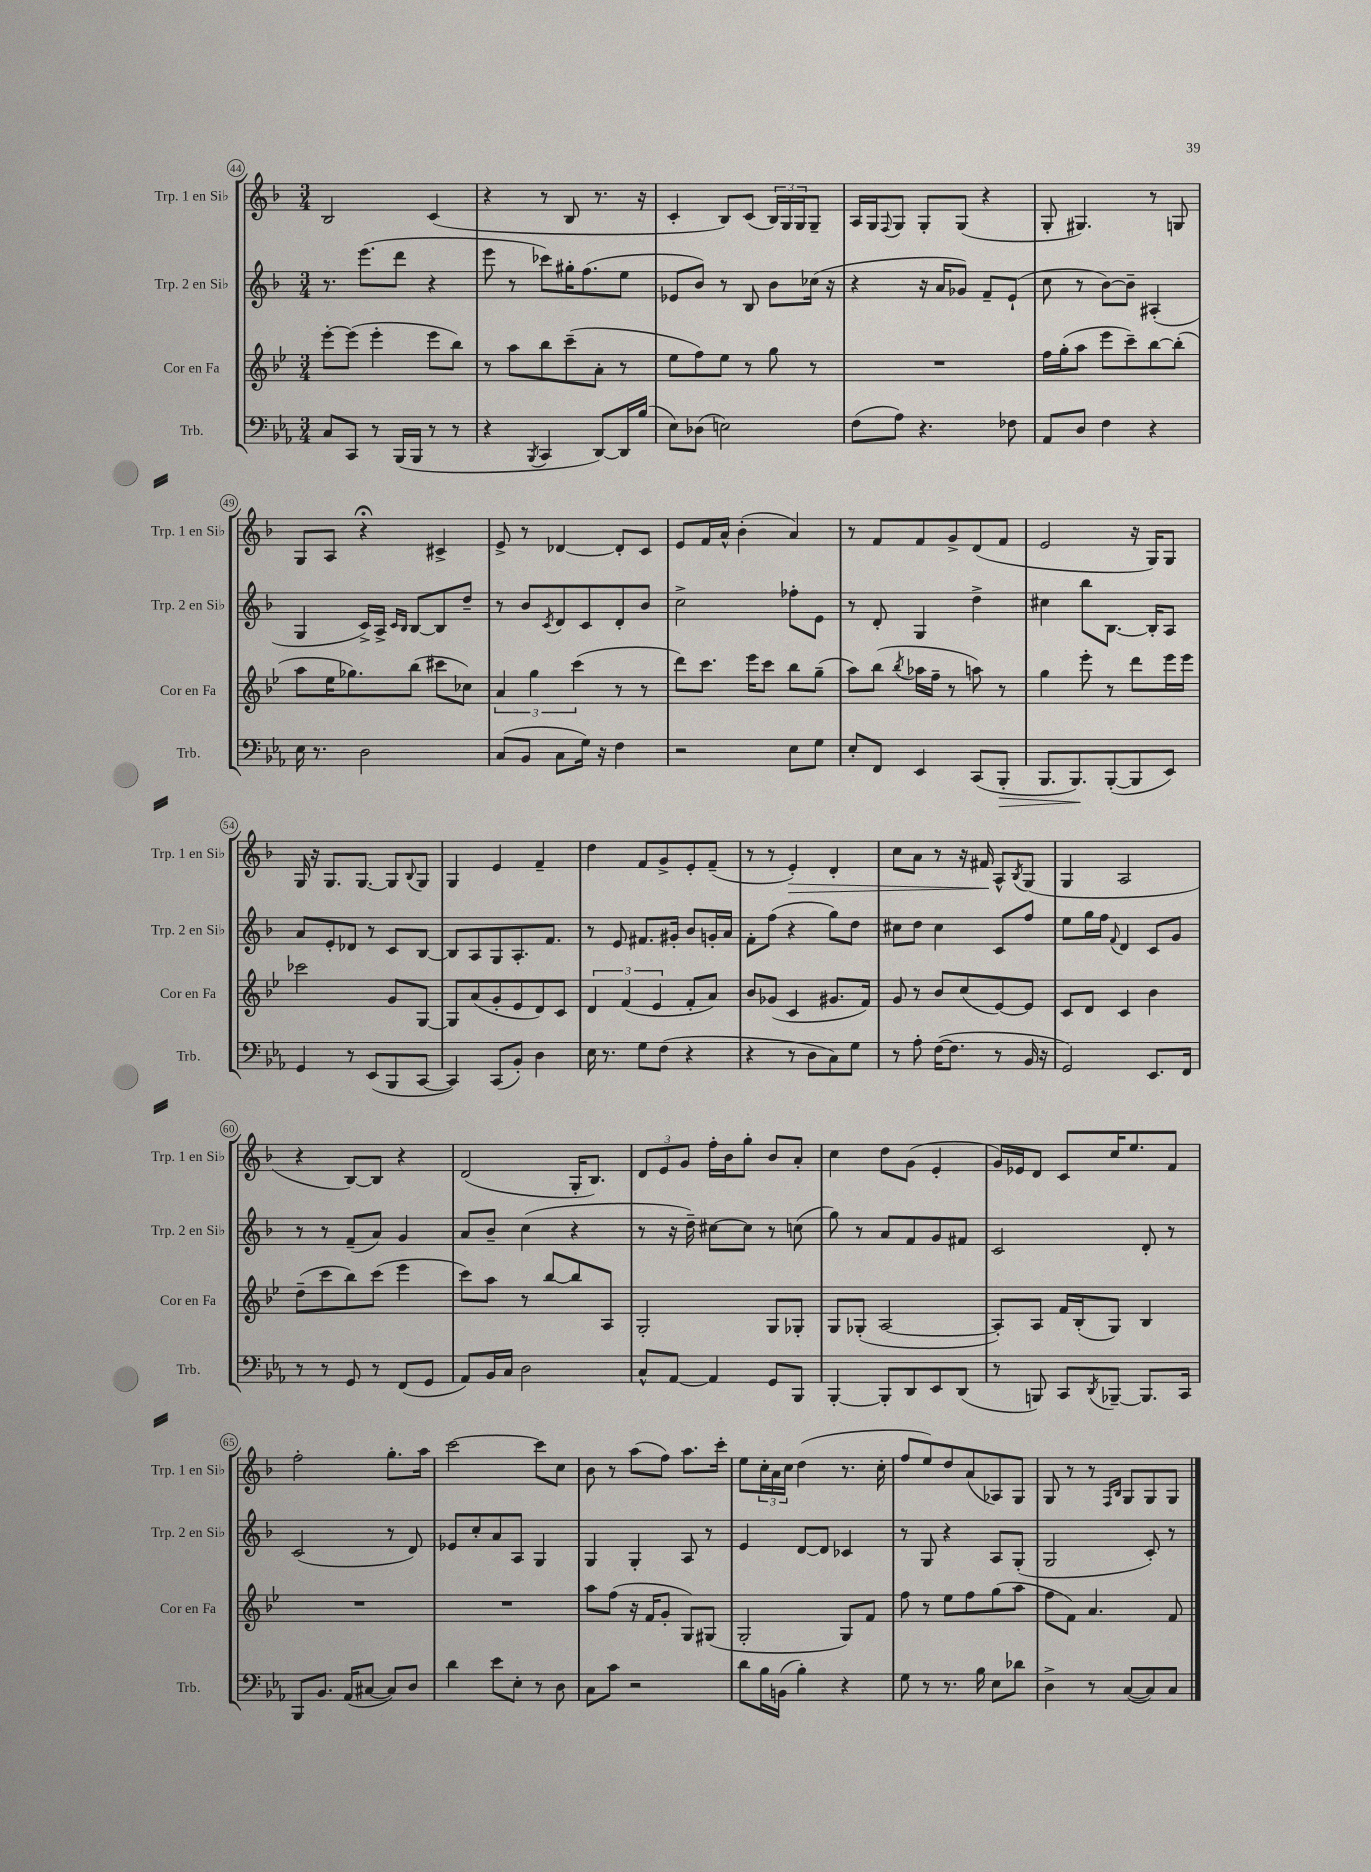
<<
\new StaffGroup <<
\new Staff = "s0" \with { instrumentName = "Trp. 1 en Sib" shortInstrumentName = "Trp. 1 en Sib" } {
    \clef treble \key f \major \numericTimeSignature \time 3/4
    bes2 c'4( |
    r4 r8 bes8 r8. r16 |
    c'4-. bes8) c'8( \tuplet 3/2 { bes16) g16 g16 } g8-- |
    a16 g16 \appoggiatura { f8 } g8 g8-. g8( r4 |
    g8-. gis4.) r8 g8 |
    g8 a8 r4\fermata cis'4-> |
    e'8-> r8 des'4~ des'8-. c'8 |
    e'8 f'16 a'16-^ bes'4-.( a'4) |
    r8 f'8 f'8 g'8-> d'8( f'8 |
    e'2 r16 g16) g8 |
    g16 r16 g8. g8.~ g8 \appoggiatura { bes8 } g8 |
    g4 e'4 f'4-- |
    d''4 f'8 g'8-> e'8-. f'8--( |
    r8 r8 e'4-.\>) d'4-. |
    c''8 a'8 r8 r16 fis'16\! a8-^ \acciaccatura { bes8 } g8( |
    g4 a2 |
    r4 bes8~) bes8 r4 |
    d'2( g16-. bes8.) |
    \tuplet 3/2 { d'8 e'8 g'8 } f''16-. bes'16 g''8-. bes'8 a'8-. |
    c''4 d''8 g'8( e'4-. |
    g'16) ees'16 d'8 c'8 c''16 e''8. f'8 |
    f''2-. g''8.-. a''16 |
    c'''2~ c'''8 c''8 |
    bes'8 r8 a''8( f''8) a''8. c'''16-. |
    e''8 \tuplet 3/2 { c''16-. a'16 c''16 } d''4( r8. c''16-. |
    f''8 e''8) d''8 a'8( aes8) g8 |
    g8 r8 r8 \grace { f16 bes16 } g8 g8 g8 \bar "|." |
}
\new Staff = "s1" \with { instrumentName = "Trp. 2 en Sib" shortInstrumentName = "Trp. 2 en Sib" } {
    \clef treble \key f \major \numericTimeSignature \time 3/4
    r8. e'''8.( d'''8 r4 |
    e'''8 r8 ces'''8) gis''16-. f''8.( e''8 |
    ees'8 bes'8) r8 bes8 bes'8 ces''16( r16 |
    r4 r16 a'16 ges'8) f'8-- e'8-!( |
    c''8 r8 bes'8~) bes'8-- ais4-.( |
    g4 c'16->) a16-> \grace { c'16 bes16 } bes8~ bes8 d''8-- |
    r8 bes'8 \acciaccatura { c'8 } d'8 c'8 d'8-. bes'8 |
    c''2-> fes''8-. e'8 |
    r8 d'8-. g4 d''4-> |
    cis''4 bes''8 bes8.~ bes16-. a8 |
    a'8 e'8-. des'8 r8 c'8 bes8~ |
    bes8 a8 g8 a8.-. f'8. |
    r8 e'8 fis'8. gis'16-. bes'8 g'16-. a'16 |
    f'8-. f''8( r4 g''8) d''8 |
    cis''8 d''8 cis''4 c'8 f''8 |
    e''8 g''16 f''16 \appoggiatura { f'8 } d'4 c'8 g'8 |
    r8 r8 f'8--( a'8) g'4 |
    a'8 bes'8-- c''4( r4 |
    r8 r16 d''16--) cis''8~ cis''8 r8 c''8( |
    g''8) r8 a'8 f'8 g'8 fis'8 |
    c'2 d'8-. r8 |
    c'2( r8 d'8) |
    ees'8 c''8-. a'8 a8 g4 |
    g4 g4-. a8 r8 |
    e'4 d'8~ d'8 ces'4 |
    r8 g8 r4 a8 g8-.( |
    g2 c'8-.) r8 \bar "|." |
}
\new Staff = "s2" \with { instrumentName = "Cor en Fa" shortInstrumentName = "Cor en Fa" } {
    \clef treble \key bes \major \numericTimeSignature \time 3/4
    ees'''8~-. ees'''8( ees'''4-. ees'''8 bes''8) |
    r8 a''8 bes''8 c'''8--( a'8-. r8 |
    ees''8 f''8) ees''8 r8 g''8 r8 |
    R2. |
    f''16 g''16-.( a''8 ees'''8 c'''8--) bes''8~ bes''8-.( |
    a''8 ees''16 ges''8.) bes''8( cis'''8 ces''8) |
    \tuplet 3/2 { a'4 g''4 c'''4( } r8 r8 |
    d'''8) c'''8. ees'''16 c'''8 bes''8 g''8--( |
    a''8) bes''8( \acciaccatura { bes''8 } aes''16 f''16-- r8 a''8) r8 |
    g''4 ees'''8-. r8 d'''8 ees'''16 ees'''16 |
    ces'''2 g'8 g8~ |
    g8 a'8( g'8-. ees'8 d'8) c'8 |
    \tuplet 3/2 { d'4 f'4( ees'4 } f'8-. a'8) |
    bes'8 ges'8( c'4 gis'8. f'16) |
    g'8 r8 bes'8 c''8( ees'8~) ees'8 |
    c'8 d'8 c'4 bes'4 |
    d''8--( c'''8 bes''8) c'''8( ees'''4 |
    c'''8) a''8 r8 bes''8~ bes''8 a8 |
    g2-. g8 ges8-. |
    g8 ges8-.( a2~ |
    a8-.) a8 f'16 bes16-.( g8) bes4 |
    R2. |
    R2. |
    a''8 f''8( r16 f'16 g'8-. g8) gis8( |
    g2-. g8) f'8 |
    f''8 r8 ees''8 f''8 g''8( a''8 |
    f''8 f'8) a'4. f'8 \bar "|." |
}
\new Staff = "s3" \with { instrumentName = "Trb." shortInstrumentName = "Trb." } {
    \clef bass \key ees \major \numericTimeSignature \time 3/4
    c8 c,8 r8 bes,,16( bes,,16 r8 r8 |
    r4 \acciaccatura { bes,,8 } c,4 d,8~) d,16 bes16( |
    ees8) des8( e2) |
    f8( aes8) r4. fes8 |
    aes,8 d8 f4 r4 |
    ees16 r8. d2 |
    c8( bes,8 c8 g16) r16 f4 |
    r2 ees8 g8 |
    ees8-. f,8 ees,4 c,8( bes,,8-.\> |
    bes,,8. bes,,8.\!) bes,,8~-.( bes,,8 ees,8) |
    g,4 r8 ees,8( bes,,8 c,8~ |
    c,4) c,8( bes,8-.) d4 |
    ees16 r8. g8 f8( r4 |
    r4 r8 d8 c8) g8 |
    r8 aes8-. f16~( f8. r8 bes,16 r16 |
    g,2) ees,8. f,16 |
    r8 r8 g,8 r8 f,8( g,8 |
    aes,8) bes,16 c16 d2 |
    c8-^ aes,8~ aes,4 g,8 bes,,8 |
    bes,,4~-. bes,,8-. d,8 ees,8 d,8( |
    r8 b,,8) c,8 \acciaccatura { d,8 } bes,,8~-- bes,,8. c,16 |
    bes,,8 bes,8. aes,16( cis8~ cis8) d8 |
    d'4 ees'8 ees8-. r8 d8 |
    c8 c'8 r2 |
    d'8 bes16 b,16( bes4-.) r4 |
    g8 r8 r8. bes16 ees8 des'8 |
    d4-> r8 c8~( c8) c8 \bar "|." |
}
>>
>>
\layout { \context { \Score currentBarNumber = #44 \override BarNumber.stencil = #(make-stencil-circler 0.1 0.3 ly:text-interface::print) } }
